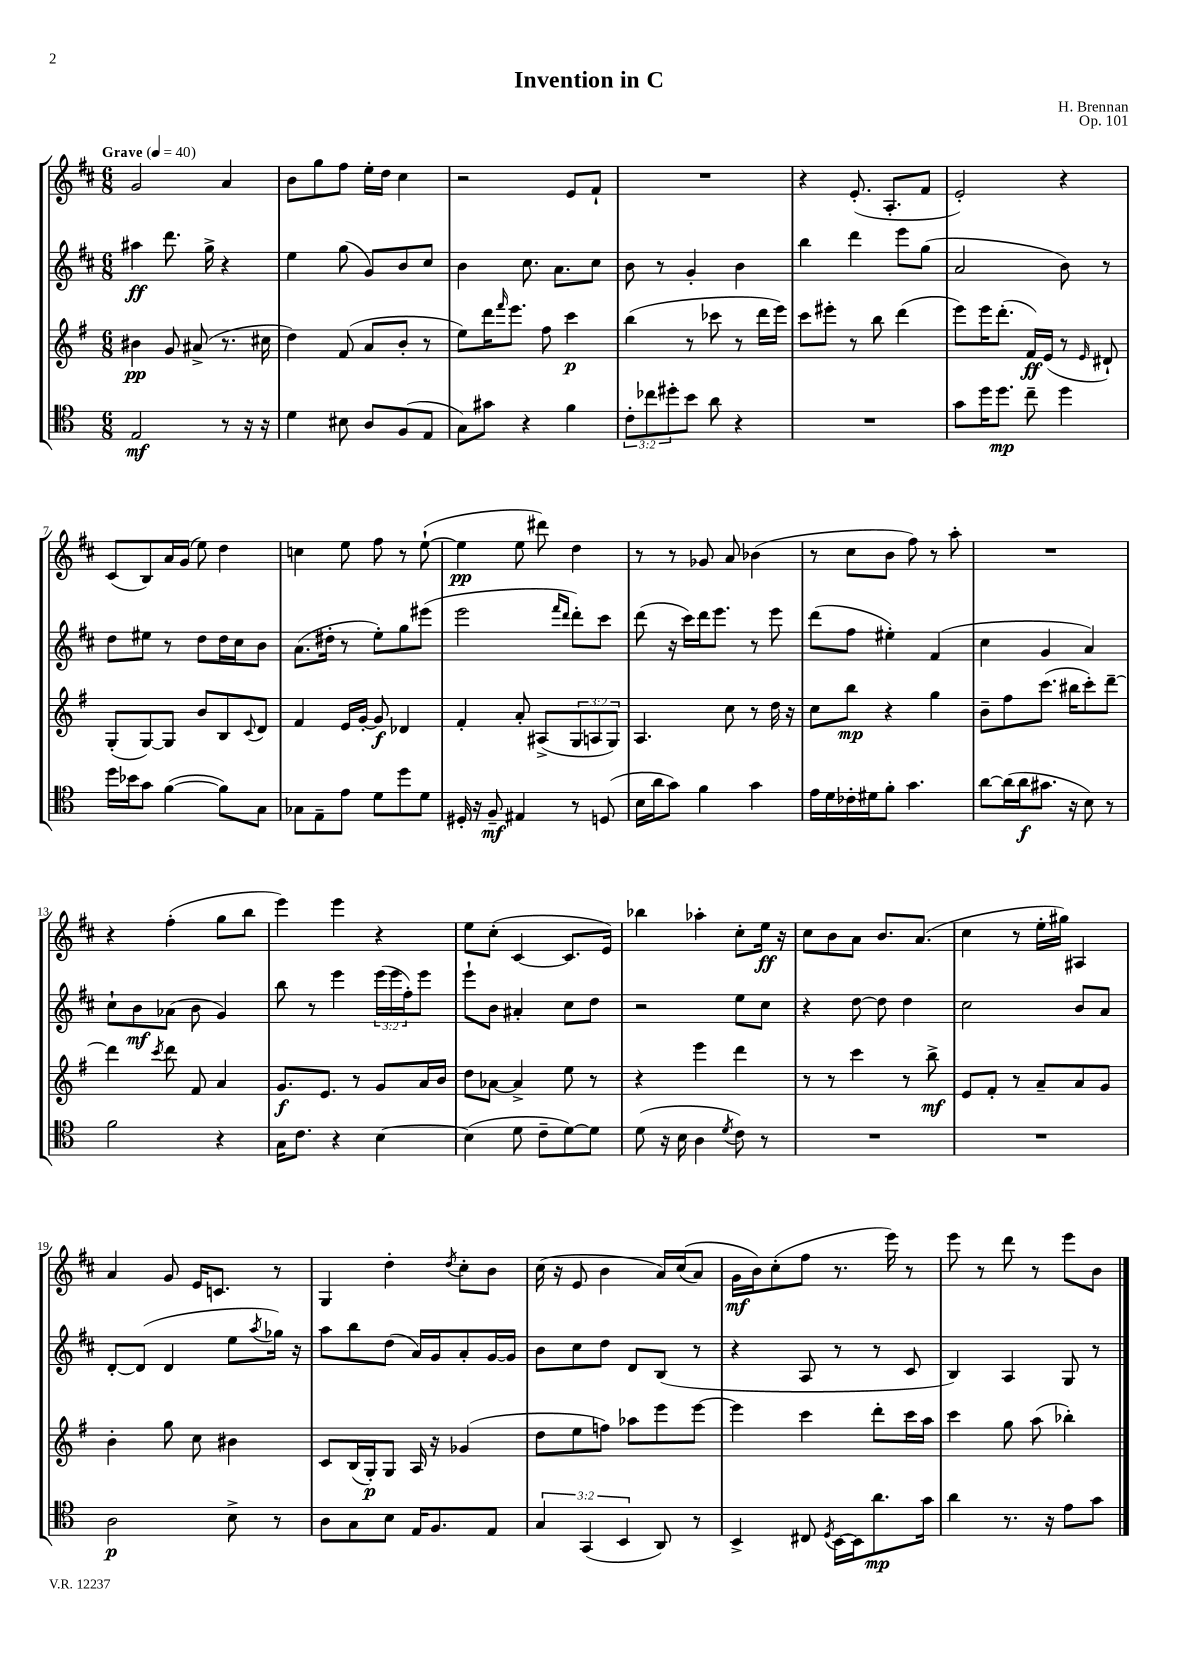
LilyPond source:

\header { title = "Invention in C" composer = "H. Brennan" opus = "Op. 101" }
<<
\new StaffGroup <<
\new Staff = "s0" {
    \clef treble \key d \major \numericTimeSignature \time 6/8 \tempo "Grave" 4 = 40
    g'2 a'4 |
    b'8 g''8 fis''8 e''16-. d''16 cis''4 |
    r2 e'8 fis'8-! |
    R2. |
    r4 e'8.-.( a8.-. fis'8 |
    e'2-.) r4 |
    cis'8( b8) a'16 g'16( e''8) d''4 |
    c''4 e''8 fis''8 r8 e''8~-!( |
    e''4\pp e''8 dis'''8) d''4 |
    r8 r8 ges'8 a'8 bes'4( |
    r8 cis''8 b'8 fis''8) r8 a''8-. |
    R2. |
    r4 fis''4-.( g''8 b''8 |
    e'''4) e'''4 r4 |
    e''8 cis''8-.( cis'4~ cis'8. e'16) |
    bes''4 aes''4-. cis''8-. e''16\ff r16 |
    cis''8 b'8 a'8 b'8. a'8.( |
    cis''4 r8 e''16-. gis''16) ais4 |
    a'4 g'8 e'16 c'8. r8 |
    g4 d''4-. \acciaccatura { d''8 } cis''8-. b'8 |
    cis''16( r16 e'8 b'4 a'16) cis''16(\( a'8) |
    g'16\mf b'16\) cis''8-.( fis''8 r8. e'''16) r8 |
    e'''8 r8 d'''8 r8 e'''8 b'8 \bar "|." |
}
\new Staff = "s1" {
    \clef treble \key d \major \numericTimeSignature \time 6/8 \override Staff.TupletNumber.text = #tuplet-number::calc-fraction-text
    ais''4\ff d'''8. g''16-> r4 |
    e''4 g''8( g'8) b'8 cis''8 |
    b'4 cis''8. a'8. cis''8 |
    b'8 r8 g'4-. b'4 |
    b''4 d'''4 e'''8 g''8( |
    a'2 b'8) r8 |
    d''8 eis''8 r8 d''8 d''16 cis''16 b'8 |
    a'8.( dis''16-. r8 e''8-.) g''8 eis'''8( |
    e'''2 \grace { fis'''16 d'''16 } d'''8-.) cis'''8 |
    d'''8( r16 cis'''16) d'''16 e'''8. r8 e'''8 |
    d'''8( fis''8 eis''4-.) fis'4( |
    cis''4 g'4 a'4) |
    cis''8-! b'8\mf aes'8( b'8 g'4) |
    b''8 r8 e'''4 \tuplet 3/2 { e'''16( e'''16 fis''16-.) } e'''8 |
    e'''8-! b'8 ais'4-. cis''8 d''8 |
    r2 e''8 cis''8 |
    r4 d''8~ d''8 d''4 |
    cis''2 b'8 a'8 |
    d'8~-. d'8( d'4 e''8 \acciaccatura { a''8 } ges''16) r16 |
    a''8 b''8 d''8( a'16) g'16 a'8-. g'16~ g'16 |
    b'8 cis''8 d''8 d'8 b8( r8 |
    r4 a8 r8 r8 cis'8 |
    b4) a4 g8 r8 \bar "|." |
}
\new Staff = "s2" {
    \clef treble \key g \major \numericTimeSignature \time 6/8 \override Staff.TupletNumber.text = #tuplet-number::calc-fraction-text
    bis'4\pp g'8 ais'8->( r8. cis''16 |
    d''4) fis'8( a'8 b'8-. r8 |
    e''8) d'''16 \grace { fis'''16 } e'''8. fis''8 c'''4\p |
    b''4( r8 ces'''8 r8 d'''16 e'''16) |
    c'''8 eis'''8-. r8 b''8 d'''4( |
    e'''8) e'''16 d'''8.-.( fis'16\ff) e'16( r8 \grace { e'16 } dis'8-!) |
    g8-.( g8~) g8 b'8 b8 \appoggiatura { c'8 } d'8 |
    fis'4 e'16 g'16~-. g'8\f des'4 |
    fis'4-. a'8-. ais8->( \tuplet 3/2 { g8 a8 g8) } |
    a4. c''8 r8 d''16 r16 |
    c''8 b''8\mp r4 g''4 |
    b'8-- fis''8 c'''8.( bis''16 c'''8-.) d'''8~-- |
    d'''4 \acciaccatura { c'''8 } d'''8 fis'8 a'4 |
    g'8.\f e'8. r8 g'8 a'16 b'16 |
    d''8 aes'8~ aes'4-> e''8 r8 |
    r4 e'''4 d'''4 |
    r8 r8 c'''4 r8 b''8->\mf |
    e'8 fis'8-. r8 a'8-- a'8 g'8 |
    b'4-. g''8 c''8 bis'4 |
    c'8 b16( g16-.\p) g8 a16 r16 ges'4( |
    d''8 e''8 f''8) aes''8 e'''8 e'''8~ |
    e'''4 c'''4 d'''8-. c'''16 a''16 |
    c'''4 g''8 a''8( bes''4-.) \bar "|." |
}
\new Staff = "s3" {
    \clef tenor \key c \major \numericTimeSignature \time 6/8 \override Staff.TupletNumber.text = #tuplet-number::calc-fraction-text
    e2\mf r8 r16 r16 |
    d'4 bis8 a8 f8( e8 |
    g8) gis'8 r4 f'4 |
    \tuplet 3/2 { c'8-. ces''8 dis''8-. } b'8 a'8 r4 |
    R2. |
    g'8 d''16 d''8.\mp c''8-- d''4 |
    d''16 bes'16 g'8 f'4~( f'8) g8 |
    ges8 e8-- e'8 d'8 d''8 d'8 |
    dis16-. r16 f8--\mf eis4 r8 d8( |
    b16 a'16 g'8) f'4 g'4 |
    e'16 d'16 ces'16-. dis'16 f'8-. g'4. |
    a'8~ a'16( a'16\f gis'8. r16 b8) r8 |
    f'2 r4 |
    g16 c'8. r4 b4~ |
    b4( d'8 c'8-- d'8~) d'8 |
    d'8( r16 b16 a4 \acciaccatura { d'8 } c'8) r8 |
    R2. |
    R2. |
    a2\p b8-> r8 |
    a8 g8 b8 e16 f8. e8 |
    \tuplet 3/2 { g4 g,4( b,4 } a,8) r8 |
    b,4-> cis8 \acciaccatura { d8 } b,16~ b,16 a'8.\mp g'16 |
    a'4 r8. r16 e'8 g'8 \bar "|." |
}
>>
>>
